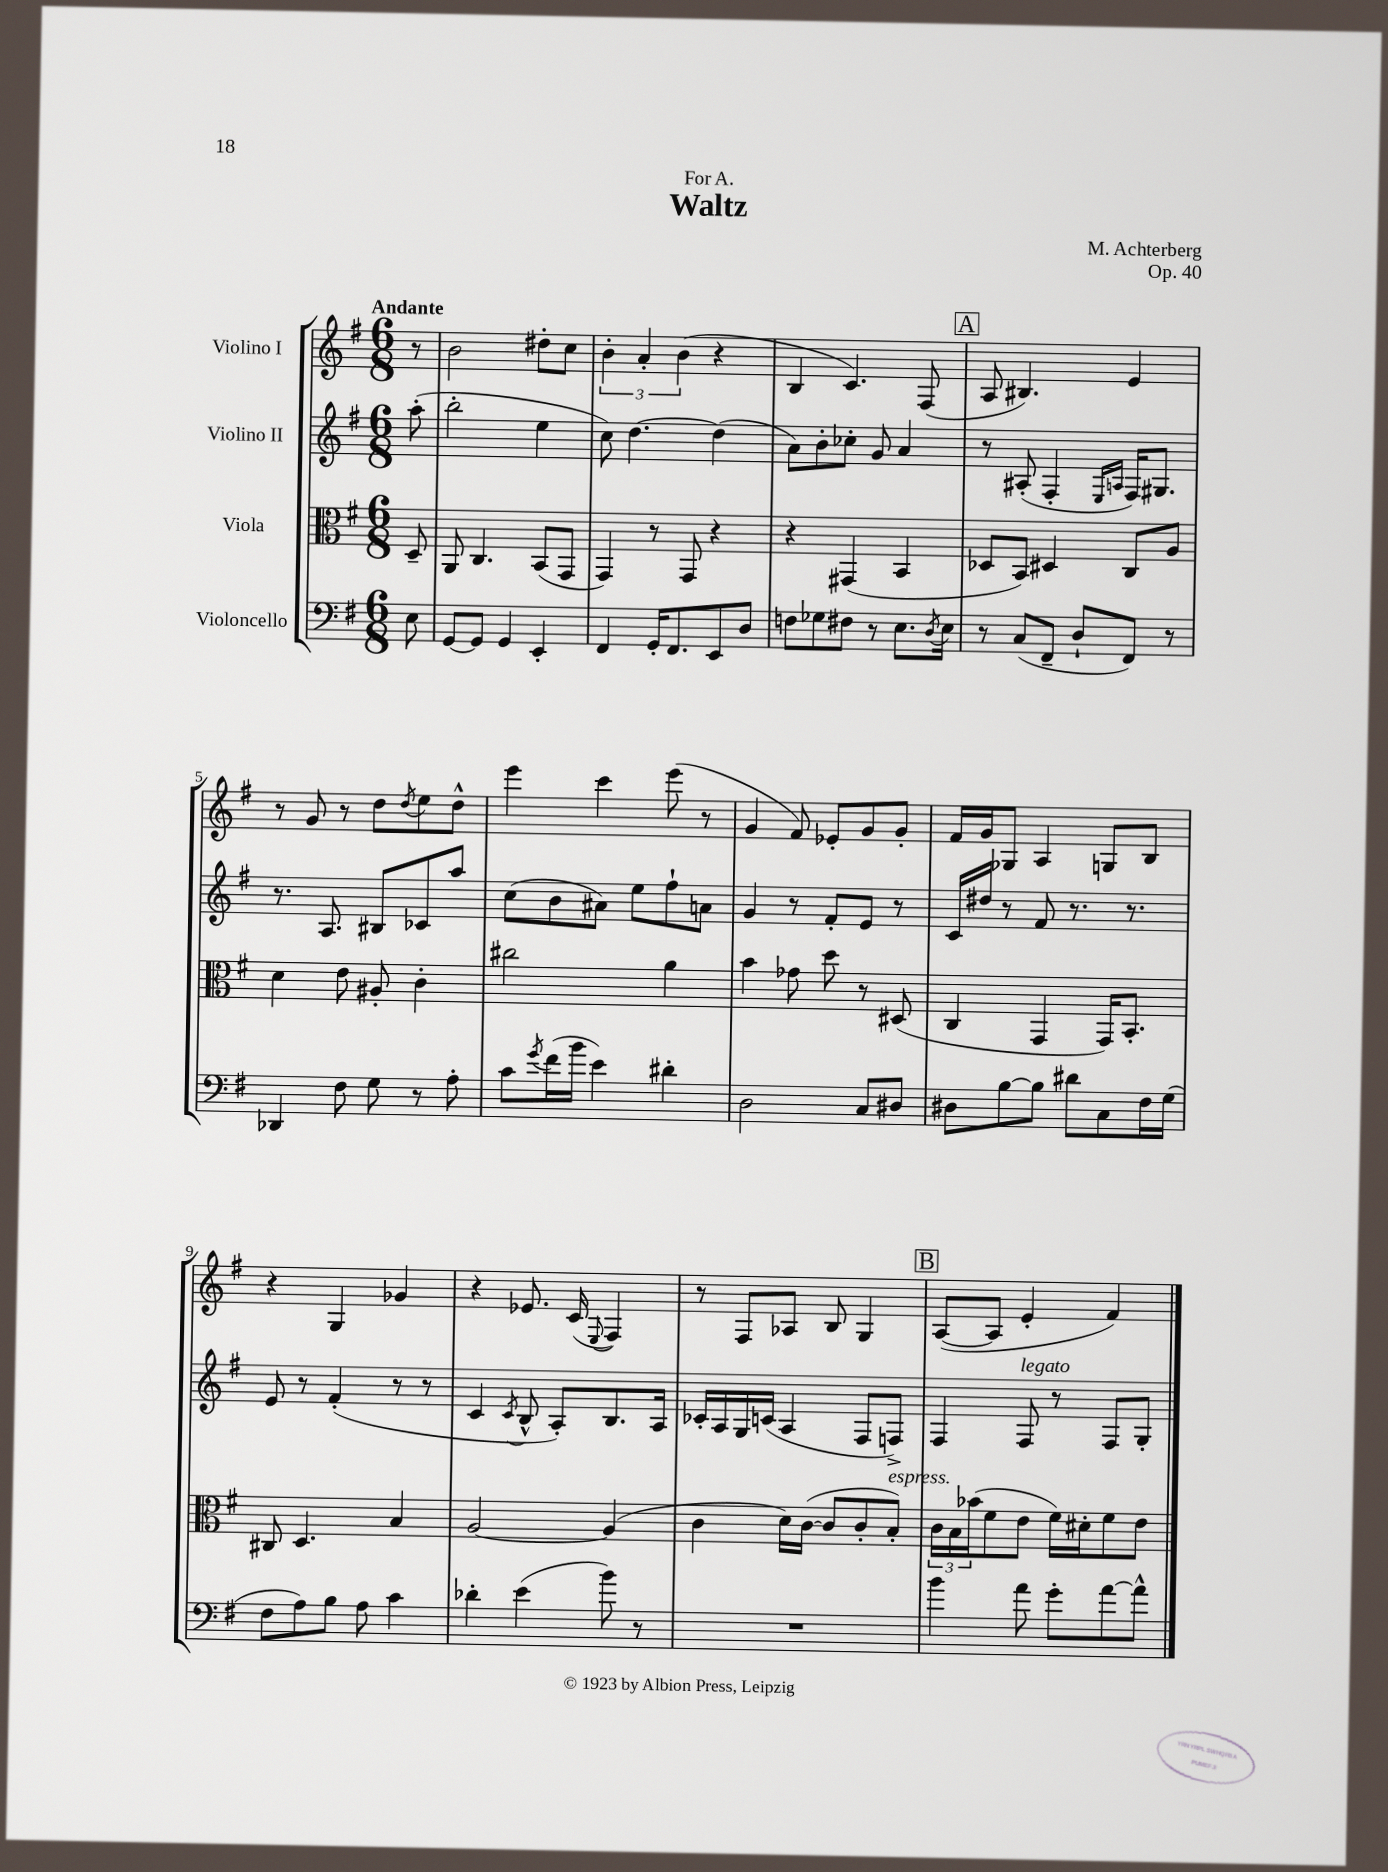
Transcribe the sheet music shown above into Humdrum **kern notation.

**kern	**kern	**kern	**kern
*part4	*part3	*part2	*part1
*staff4	*staff3	*staff2	*staff1
*I"Violoncello	*I"Viola	*I"Violino II	*I"Violino I
*clefF4	*clefC3	*clefG2	*clefG2
*k[f#]	*k[f#]	*k[f#]	*k[f#]
*M6/8	*M6/8	*M6/8	*M6/8
=	=	=	=
!	!	!	!LO:TX:a:B:t=Andante
8E\	8D~/	(8aa'\	8r
=1	=1	=1	=1
[8GG/L	8AA/	2bb'\	2b\
8GG/J]	4.C/	.	.
4GG/	.	.	.
4EE'/	(8BB/L	4ee\	8dd#X'\L
.	8GG/J	.	8cc\J
=2	=2	=2	=2
4FF#/	4GG/)	8cc\)	6b'\
.	.	[4.dd\	.
.	.	.	6a'/
16GG'/KL	8r	.	.
8.FF#/	.	.	.
.	.	.	(6b\
.	8GG/	.	.
8EE/	4r	(4dd\]	4r
8D/J	.	.	.
=3	=3	=3	=3
8Fn\L	4r	8a\L)	4B/
8G-X\	.	8b'\	.
8F#X\J	(4GG#X/	8cc-X'\J	4.c/)
8r	.	8g/	.
8.E\L	4BB/	4a/	.
.	.	.	(8F#/
8qD/	.	.	.
16E\Jk	.	.	.
!!LO:REH:place=s1:t=A
=4	=4	=4	=4
8r	8D-X/L	8r	8A/
(8C/L	8BB/J)	(8A#X'/	4.B#X/)
8FF#~/J	4D#X/	4F#'/	.
8D`/L	.	.	.
.	.	16qqE/LL	.
.	.	16qqAn/JJ	.
8FF#/J)	8C/L	16F#/KL)	4e/
.	.	8.G#X/J	.
8r	8A/J	.	.
!!LO:LB:g=z
=5	=5	=5	=5
4DD-X/	4d\	8.r	8r
.	.	.	8g/
.	.	8.A/	.
8F#\	8e\	.	8r
8G\	8A#X'/	8B#X/L	8dd\L
.	.	.	8qdd/
8r	4c'\	8c-X/	8ee\
8A'\	.	8aa/J	8dd^^\J
=6	=6	=6	=6
8c\L	2cc#X\	(8cc\L	4eee\
8qg/	.	.	.
(16f#\L	.	8b\	.
16b\JJ	.	.	.
4e\)	.	8a#X\J)	4ccc\
.	.	8ee\L	.
4d#X'\	4a\	8ff#`\	(8eee\
.	.	8an\J	8r
=7	=7	=7	=7
2D\	4b\	4g/	4g/
.	8g-X\	8r	8f#/)
.	8dd\	8f#'/L	8e-X'/L
8C/L	8r	8e/J	8g/
8D#X/J	(8D#X/	8r	8g'/J
=8	=8	=8	=8
8D#X\L	4C/	16c/LL	16f#/LL
.	.	16dd#X/JJ	16g/J
[8B\	.	8r	8G-X/J
8B\J]	4GG/	8f#/	4A/
8d#X\L	.	8.r	.
8C\	16GG/KL)	.	8Gn/L
.	8.BB'/J	8.r	.
16F#\L	.	.	8B/J
(16G\JJ	.	.	.
!!LO:LB:g=z
=9	=9	=9	=9
8F#\L	8C#X/	8e/	4r
8A\)	4.D/	8r	.
8B\J	.	(4f#'/	4G/
8A\	.	.	.
4c\	4B/	8r	4g-X/
.	.	8r	.
=10	=10	=10	=10
4d-X'\	[2A/	4c/	4r
.	.	8qc/	.
(4e\	.	8B^^/	8.e-X/
.	.	8A'/L)	.
.	.	.	(16c/
.	.	.	8qqE/
8b\)	(4A/]	8.B/	4F#/)
8r	.	.	.
.	.	16A/Jk	.
=11	=11	=11	=11
2.r	4c\	16c-X'/LL	8r
.	.	16A/	.
.	.	16G/	8F#/L
.	.	(16cn/JJ	.
.	16d\LL)	4A/	8A-X/J
.	([16c\JJ	.	.
.	8c/L]	.	8B/
.	8c'/	8F#/L	4G/
!	!LO:TX:a:i:t=espress.	!	!
.	8B'/J)	8Fn^/J)	.
!!LO:REH:place=s1:t=B
=12	=12	=12	=12
4b\	24c\LL	4F#/	([8A/L
.	24B\	.	.
.	(24b-X\J	.	.
.	8f#\	.	8A/J]
!	!	!LO:TX:a:i:t=legato	!
8a\	8e\J	8F#/	4e'/
8g'\L	16f#\LL)	8r	.
.	16d#X'\J	.	.
[8a\	8f#\	8F#/L	4f#/)
8a^^\J]	8e\J	8G'/J	.
==	==	==	==
*-	*-	*-	*-
